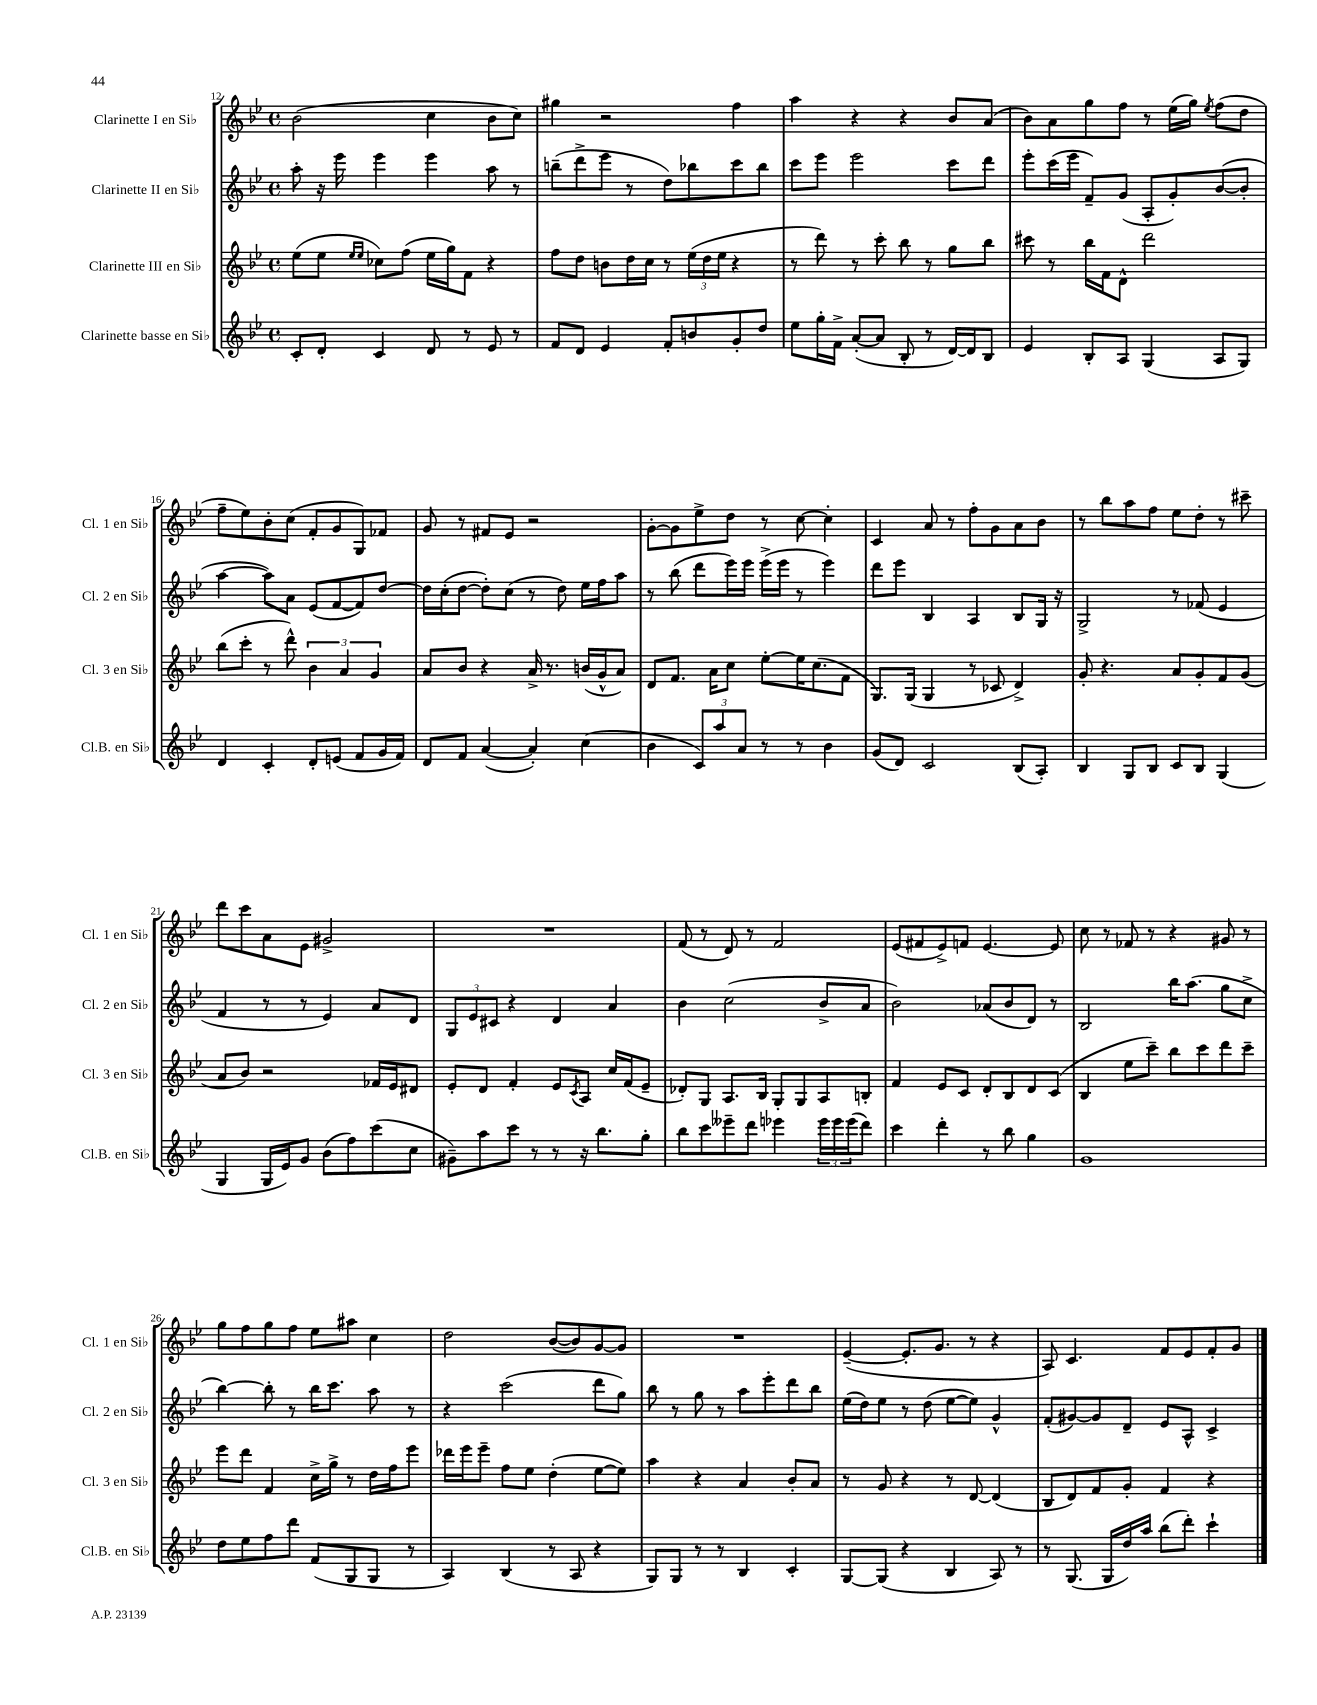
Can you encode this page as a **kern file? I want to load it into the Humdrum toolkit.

**kern	**kern	**kern	**kern
*staff4	*staff3	*staff2	*staff1
*clefG2	*clefG2	*clefG2	*clefG2
*k[b-e-]	*k[b-e-]	*k[b-e-]	*k[b-e-]
*M4/4	*M4/4	*M4/4	*M4/4
*met(c)	*met(c)	*met(c)	*met(c)
8c'	(8ee-	8aa'	(2b-
8d'	8ee-	16r	.
.	.	16eee-	.
.	16qqee-	.	.
.	16qqee-	.	.
4c	8cc-)	4eee-	.
.	(8ff	.	.
8d	16ee-	4eee-	4cc
.	16gg)	.	.
8r	8f	.	.
8e-	4r	8aa	8b-
8r	.	8r	8cc)
=	=	=	=
8f	8ff	(8bb~	4gg#
8d	8dd	8ddd^	.
4e-	8b	8eee-	2r
.	16dd	8r	.
.	16cc	.	.
8f'	8r	8dd)	.
8b	(24ee-	8bb-	.
.	24dd	.	.
.	24ee-	.	.
8g'	4r	8ccc	4ff
8dd	.	8bb-	.
=	=	=	=
8ee-	8r	8ccc	4aa
16gg'	8ddd)	8eee-	.
16f^	.	.	.
([8a'	8r	2eee-	4r
8a]	8ccc'	.	.
8B-'	8bb-	.	4r
8r	8r	.	.
[16d)	8gg	8ccc	8b-
16d]	.	.	.
8B-	8bb-	8ddd	(8a
=	=	=	=
4e-	8ccc#	8eee-'	8b-)
.	8r	(16ccc	8a
.	.	16eee-	.
8B-'	16bb-	8f~)	8gg
.	16f	.	.
8A	8d^^	(8g	8ff
(4G	2ddd	8A'	8r
.	.	8g')	(16ee-
.	.	.	16gg)
.	.	.	8qee-
8A	.	([8b-	(8ff
8G)	.	8b-']	8dd
=	=	=	=
4d	(8bb-	[4aa	8ff~
.	8ccc'	.	8ee-)
4c'	8r	8aa])	8b-'
.	8ddd^^)	8a	(8cc
8d'	6b-	(8e-	8f'
(8e	.	[8f	8g
.	6a	.	.
8f	.	8f])	8G)
.	6g	.	.
16g	.	[8dd	8f-
16f)	.	.	.
=	=	=	=
8d	8a	16dd]	8g
.	.	(16cc'	.
8f	8b-	[8dd	8r
([4a	4r	8dd'])	8f#
.	.	(8cc	8e-
4a'])	16a^	8r	2r
.	8.r	.	.
.	.	8dd)	.
(4cc	(16b	16ee-	.
.	16g^^	16ff	.
.	8a)	8aa	.
=	=	=	=
4b-	8d	8r	[8g'
.	8.f	(8bb-	8g]
12c)	.	8ddd	8ee-^
.	16a	.	.
12aa	.	.	.
.	8cc	16eee-)	8dd
12a	.	.	.
.	.	16eee-	.
8r	[8ee-'	(16eee-^	8r
.	.	16eee-	.
8r	16ee-]	8r	[8cc
.	(8.cc	.	.
4b-	.	4eee-)	4cc']
.	8f	.	.
=	=	=	=
(8g	8.G)	8ddd	4c
8d)	.	8eee-	.
.	(16G	.	.
2c	4G	4B-	8a
.	.	.	8r
.	8r	4A	8ff'
.	8c-	.	8g
(8B-	4d^)	8B-	8a
8A')	.	16G	8b-
.	.	16r	.
=	=	=	=
4B-	8g'	2G^	8r
.	4.r	.	8bb-
8G	.	.	8aa
8B-	.	.	8ff
8c	8a	8r	8ee-
8B-	8g'	(8f-	8dd'
(4G	8f	4e-	8r
.	(8g	.	8ccc#~
=	=	=	=
4G	8a	4f	8ddd
.	8b-)	.	8ccc
16G	2r	8r	8a
16e-)	.	.	.
8g	.	8r	8e-
(8b-	.	4e-)	2g#^
8ff)	.	.	.
(8ccc	16f-	8a	.
.	16e-	.	.
8cc	8d#	8d	.
=	=	=	=
8g#~)	8e-'	12G	1r
.	.	12e-	.
8aa	8d	.	.
.	.	12c#	.
8ccc	4f'	4r	.
8r	.	.	.
8r	8e-	4d	.
.	8qc	.	.
16r	8A	.	.
8.bb-	.	.	.
.	16cc	4a	.
.	(16f	.	.
8gg'	8e-~	.	.
=	=	=	=
8bb-	8d-')	4b-	(8f
8ccc	8G	.	8r
8eee--~	8.A	(2cc	8d)
8ddd	.	.	8r
.	16B-	.	.
4eee-	8G'	.	2f
.	8G	.	.
24eee-	8A	8b-^	.
24eee-	.	.	.
(24eee-	.	.	.
8ddd)	8B'	8a	.
=	=	=	=
4ccc	4f	2b-)	(8e-
.	.	.	8f#
4ddd'	8e-	.	8e-^)
.	8c	.	8f
8r	8d'	(8a-	[4.e-
8bb-	8B-	8b-	.
4gg	8d	8d)	.
.	(8c	8r	8e-]
=	=	=	=
1g	4B-	2B-	8cc
.	.	.	8r
.	8ee-	.	8f-
.	8ccc~)	.	8r
.	8bb-	16bb-	4r
.	.	(8.aa	.
.	8ccc	.	.
.	8ddd	8gg	8g#
.	8ccc~	8cc^	8r
=	=	=	=
8dd	8eee-	[4bb-)	8gg
8ee-	8ddd	.	8ff
8ff	4f	8bb-']	8gg
8ddd	.	8r	8ff
(8f	16cc^	16bb-	8ee-
.	16gg^	8.ccc	.
8G	8r	.	8aa#
8G	16dd	8aa	4cc
.	16ff	.	.
8r	8eee-	8r	.
=	=	=	=
4A)	16ddd-	4r	2dd
.	16eee-	.	.
.	8eee-~	.	.
(4B-	8ff	(2ccc	.
.	8ee-	.	.
8r	(4dd'	.	([8b-
8A	.	.	8b-])
4r	[8ee-	8ddd	[8g
.	8ee-])	8gg)	8g]
=	=	=	=
8G)	4aa	8bb-	1r
8G	.	8r	.
8r	4r	8gg	.
8r	.	8r	.
4B-	4a	8aa	.
.	.	8eee-'	.
4c'	8b-'	8ddd	.
.	8a	8bb-	.
=	=	=	=
[8G	8r	(16ee-	([4e-~
.	.	16dd)	.
(8G]	8g	8ee-	.
4r	4r	8r	8.e-']
.	.	(8dd	.
.	.	.	8.g
4B-	8r	[8ee-	.
.	[8d	8ee-])	8r
8A)	(4d]	4g^^	4r
8r	.	.	.
=	=	=	=
8r	8B-	(8f'	8A)
(8.G	8d)	[8g#)	4.c
.	8f	8g#]	.
16G	.	.	.
16dd)	8g'	8d~	.
16aa	.	.	.
(8bb-	4f	8e-	8f
8ddd')	.	8A^^	8e-
4ccc`	4r	4c^	8f'
.	.	.	8g
==	==	==	==
*-	*-	*-	*-
